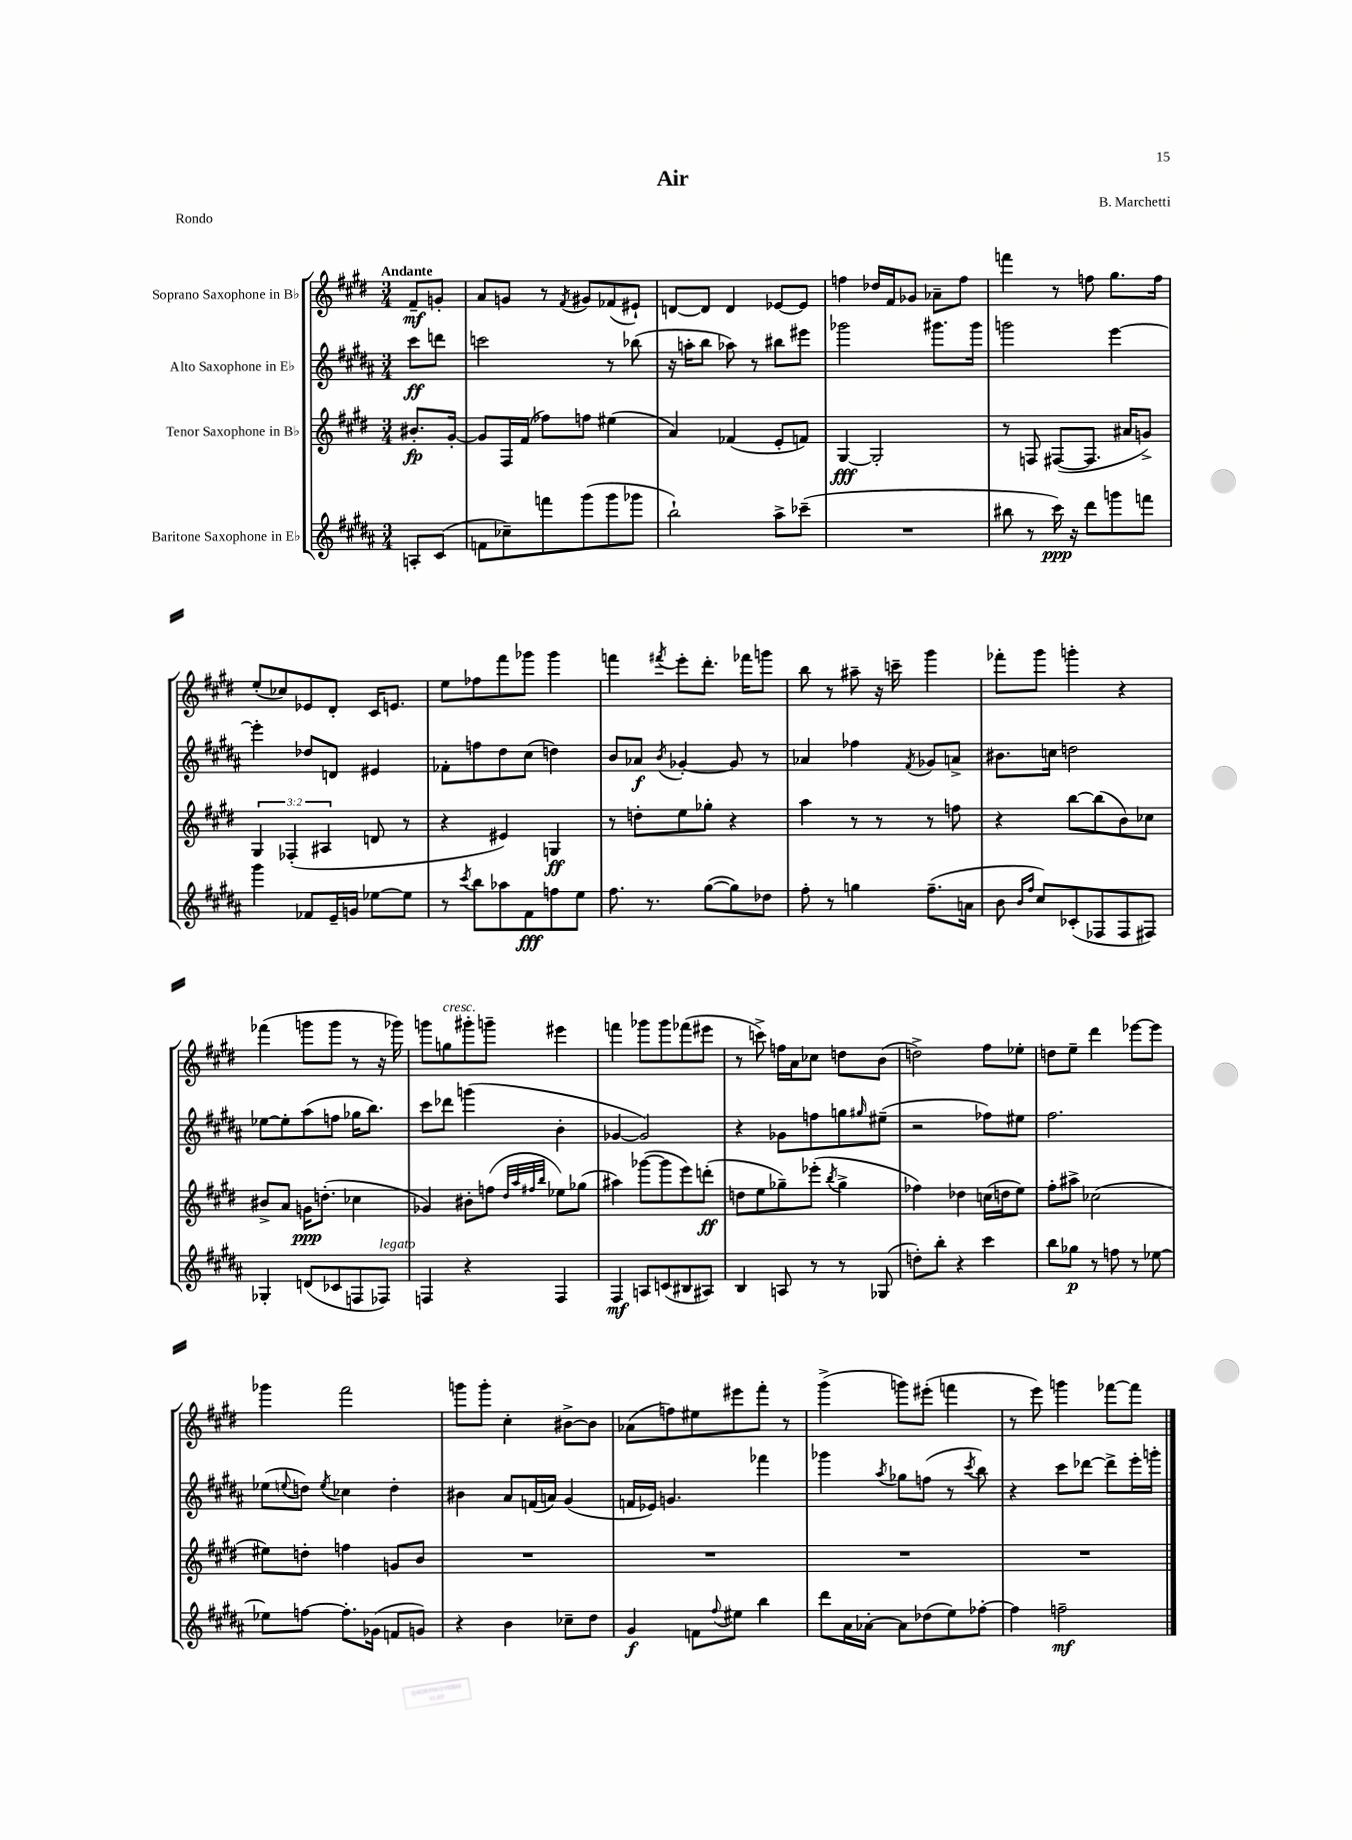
\header { title = "Air" composer = "B. Marchetti" piece = "Rondo" }
<<
\new StaffGroup <<
\new Staff = "s0" \with { instrumentName = "Soprano Saxophone in Bb" } {
    \clef treble \key e \major \numericTimeSignature \time 3/4 \partial 4 \tempo "Andante"
    fis'8--\mf g'8-. |
    a'8 g'8 r8 \acciaccatura { fis'8 } gis'8 fes'8( eis'8-!) |
    d'8~ d'8 d'4 ees'8~ ees'8 |
    f''4 des''16 fis'16 ges'8 aes'8-- f''8 |
    f'''4 r8 f''8 gis''8. f''16 |
    e''8-.( ces''8) ees'8 dis'8-. cis'16 e'8. |
    e''8 fes''8 fis'''8 ges'''8 ges'''4 |
    f'''4 \acciaccatura { fis'''8 } e'''8-. dis'''8.-. fes'''16 g'''8 |
    b''8 r8 ais''8-- r16 c'''16-- gis'''4 |
    fes'''8-. gis'''8 g'''4-. r4 |
    fes'''4( g'''8 g'''8 r8 r16 ges'''16) |
    g'''8 g''8^\markup { \italic "cresc." } gis'''8-. g'''8-- eis'''4 |
    f'''4 ges'''8 ges'''8 fes'''8( eis'''8 |
    r8 c'''8->) f''16 a'16 ces''8 d''8 b'8( |
    d''2->) fis''8 ees''8-. |
    d''8 e''8-- dis'''4 ees'''8~ ees'''8 |
    ges'''4 fis'''2 |
    g'''8 g'''8-. cis''4-. bis'8~-> bis'8 |
    aes'8( f''8) eis''8 eis'''8 fis'''8-. r8 |
    gis'''4->( g'''8) eis'''8-.( f'''4 |
    r8 e'''8) g'''4 fes'''8~ fes'''8 \bar "|." |
}
\new Staff = "s1" \with { instrumentName = "Alto Saxophone in Eb" } {
    \clef treble \key b \major \numericTimeSignature \time 3/4 \partial 4
    cis'''8\ff d'''8 |
    c'''2 r8 bes''8( |
    r16 a''16-. b''8 aes''8) r8 bis''8 eis'''8 |
    ges'''2 gis'''8. gis'''16 |
    g'''2 e'''4~ |
    e'''4-. des''8 d'8 eis'4 |
    fes'8-. f''8 dis''8 cis''8( d''4) |
    b'8 aes'8\f \acciaccatura { b'8 } ges'4~-. ges'8 r8 |
    aes'4 fes''4 \acciaccatura { fis'8 } ges'8 a'8-> |
    bis'8. c''16 d''2 |
    ees''8~ ees''8-. ais''8( f''8 ges''16 b''8.) |
    cis'''8 des'''8 g'''4( b'4-. |
    ges'4~ ges'2) |
    r4 ges'8 f''8 g''8 \grace { gis''16 } eis''8--( |
    r2 fes''8) eis''8 |
    fis''2. |
    ees''8( \appoggiatura { e''8 } d''8) \acciaccatura { e''8 } ces''4 d''4-. |
    bis'4 ais'8 f'16( a'16) gis'4( |
    f'16 ees'16) g'4. fes'''4 |
    ges'''4 \acciaccatura { ais''8 } ges''8 f''8( r8 \acciaccatura { cis'''8 } b''8) |
    r4 cis'''8 des'''8~ des'''8-> e'''16-. g'''16-. \bar "|." |
}
\new Staff = "s2" \with { instrumentName = "Tenor Saxophone in Bb" } {
    \clef treble \key e \major \numericTimeSignature \time 3/4 \override Staff.TupletNumber.text = #tuplet-number::calc-fraction-text \partial 4
    bis'8.-.\fp gis'16~-. |
    gis'8 fis16 fis'16( fes''8) f''8 eis''4( |
    a'4) fes'4( e'8-. f'8) |
    gis4~\fff gis2-. |
    r8 f8 fis8~( fis8. ais'16 g'8->) |
    \tuplet 3/2 { gis4 fes4-.( ais4 } d'8 r8 |
    r4 eis'4) g4\ff |
    r8 d''8-. e''8 ges''8-. r4 |
    a''4 r8 r8 r8 f''8 |
    r4 b''8~ b''8( b'8) ces''8 |
    bis'8-> a'8 g'16\ppp d''8.-.( ces''4 |
    ges'4) bis'8-. f''8( \grace { dis''32 a''32 fis''32 b''32 } ees''8) ges''8( |
    ais''4) ges'''8~( ges'''8 e'''8) d'''8-.\ff( |
    d''8 e''8 ges''8--) ees'''8-.( \acciaccatura { b''8 } ges''4-> |
    fes''4) des''4 c''16( d''16 e''8) |
    fis''8-. ais''8-> ces''2( |
    eis''8) d''8-. f''4 g'8 b'8 |
    R2. |
    R2. |
    R2. |
    R2. \bar "|." |
}
\new Staff = "s3" \with { instrumentName = "Baritone Saxophone in Eb" } {
    \clef treble \key b \major \numericTimeSignature \time 3/4 \partial 4
    a8-. cis'8( |
    f'8 ces''8--) f'''8 gis'''8( gis'''8 ges'''8 |
    b''2-!) ais''8-> ces'''8--( |
    R2. |
    bis''8 r8 cis'''16\ppp) r16 dis'''8 g'''8 f'''8 |
    gis'''4 fes'8 e'16-- g'16 ees''8~ ees''8 |
    r8 \acciaccatura { cis'''8 } b''8 aes''8 fis'8\fff f''8 e''8 |
    fis''8. r8. gis''8~( gis''8) des''8 |
    fis''8-. r8 g''4 fis''8.--( a'16 |
    b'8 \grace { b'16 fis''16 } cis''8) ces'8-.( fes8 fes8 fis8) |
    ges4-. d'8( ces'8 f8 fes8^\markup { \italic "legato" }) |
    f4 r4 f4 |
    fis4\mf a8 c'8( bis8 ais8) |
    b4 a8 r8 r8 ges8( |
    d''8-.) b''8-. r4 cis'''4 |
    b''8 ges''8\p r8 f''8 r8 ees''8~ |
    ees''8 f''8~ f''8.-. ges'16( f'8 g'8) |
    r4 b'4 ces''8-- dis''8 |
    gis'4\f f'8 \appoggiatura { fis''8 } eis''8 b''4 |
    dis'''8 ais'16 aes'16~-. aes'8 des''8( e''8) fes''8~-. |
    fes''4 f''2--\mf \bar "|." |
}
>>
>>
\layout { \context { \Score \remove "Bar_number_engraver" } }
